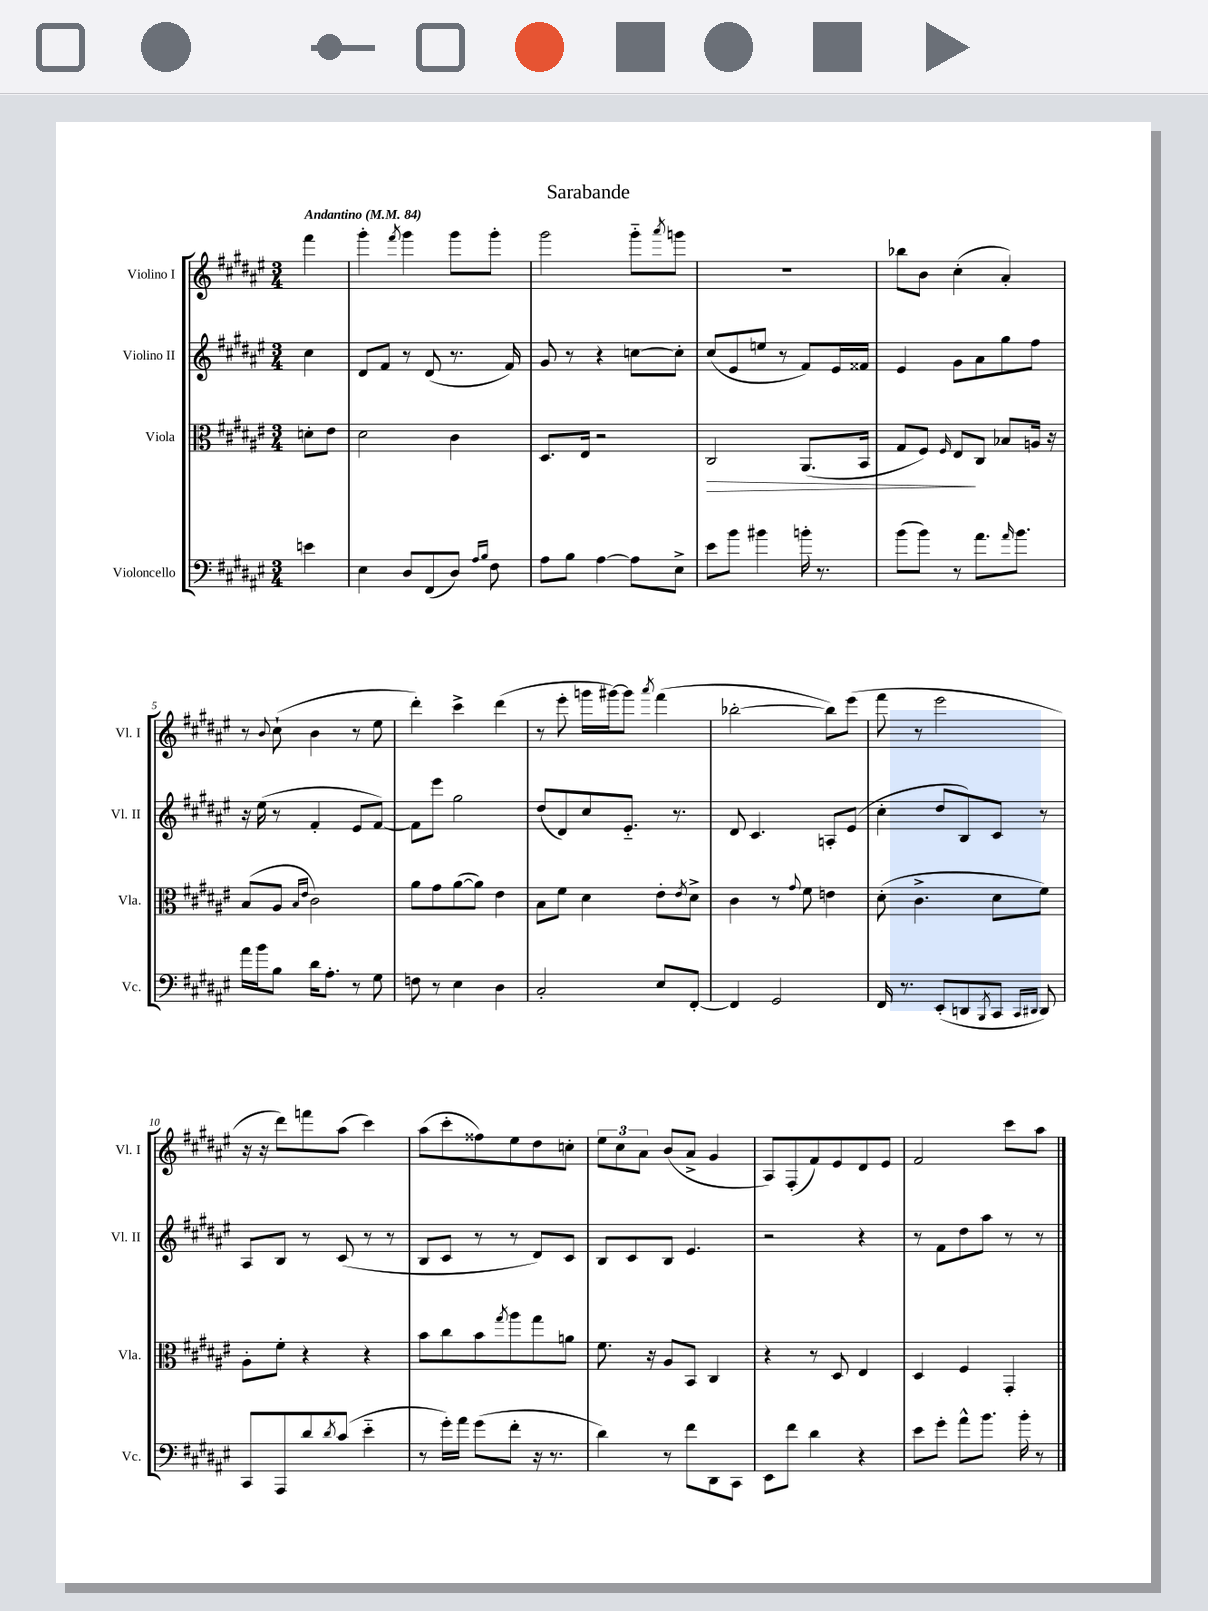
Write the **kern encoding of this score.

**kern	**kern	**kern	**kern
*staff4	*staff3	*staff2	*staff1
*clefF4	*clefC3	*clefG2	*clefG2
*k[f#c#g#d#a#e#]	*k[f#c#g#d#a#e#]	*k[f#c#g#d#a#e#]	*k[f#c#g#d#a#e#]
*M3/4	*M3/4	*M3/4	*M3/4
*MM84	*MM84	*MM84	*MM84
4e	8d'	4cc#	4fff#
.	8e#	.	.
=	=	=	=
4E#	2d#	8d#	4ggg#'
.	.	8f#	.
.	.	.	8qfff#
8D#	.	8r	4ggg#
(8FF#	.	(8d#	.
8D#)	4c#	8.r	8ggg#
16qqA#	.	.	.
16qqB	.	.	.
8F#	.	.	8ggg#'
.	.	16f#)	.
=	=	=	=
8A#	8.D#	8g#	2ggg#
8B	.	8r	.
.	16E#	.	.
[4A#	2r	4r	.
8A#]	.	[8cc	8ggg#'~
.	.	.	8qaaa#
8E#^	.	8cc']	8ggg
=	=	=	=
8e#	2C#	(8cc#	2.r
8b	.	8e#	.
4b#	.	8ee	.
.	.	8r	.
16b'	(8.AA#	8f#)	.
8.r	.	.	.
.	.	16e#	.
.	16BB	16f##	.
=	=	=	=
(8b	8G#	4e#	8bb-
8b)	8F#)	.	8b
.	16qqF#	.	.
8r	8E#	8g#	(4cc#'
8.a#	8C#	8a#	.
.	8B-	8gg#	4a#')
16qqa#	.	.	.
8.b	.	.	.
.	16A	8ff#	.
.	16r	.	.
=	=	=	=
16a#	(8B	16r	8r
16b	.	(16ee#	.
.	.	.	8qqb
8B	8A#	8r	(8cc#`
.	16qqB	.	.
.	16qqe#	.	.
16d#	2c#)	4f#'	4b
8.A#'	.	.	.
8r	.	8e#	8r
8G#	.	[8f#)	8ee#
=	=	=	=
8F	8a#	8f#]	4ddd#')
8r	8g#	8eee#	.
4E#	([8a#	2gg#	4ccc#^
.	8a#])	.	.
4D#	4e#	.	(4ddd#
=	=	=	=
2C#'	8B	(8dd#	8r
.	8f#	8d#)	8eee#'
.	4d#	8cc#	16ggg
.	.	.	[16ggg#)
.	.	8.e#'~	8ggg#]
.	.	.	8qaaa#
8E#	8e#'	.	(4fff#
.	.	8.r	.
.	8qe#	.	.
[8FF#'	8d#^	.	.
=	=	=	=
4FF#]	4c#	8d#	[2bb-'
.	.	4.c#	.
2GG#	8r	.	.
.	8qqg#	.	.
.	8f#	.	.
.	4e	8A'	8bb-])
.	.	(8e#	(8eee#
=	=	=	=
16FF#	(8d#'	4cc#'	8fff#
8.r	.	.	.
.	4.c#^	.	8r
(8EE#'	.	8dd#	2eee#
8DD	.	8B)	.
8qBBB	.	.	.
8CC#	8d#	8c#	.
16qqCC#	.	.	.
16qqDD#	.	.	.
8DD#)	8f#)	8r	.
=	=	=	=
8CC#	8A#'	8A#	16r
.	.	.	16r
8AAA#	8f#'	8B	8ddd#)
8d#	4r	8r	8fff
8qd#	.	.	.
(8c#	.	(8c#	(8aa#
4e#'~	4r	8r	4ccc#)
.	.	8r	.
=	=	=	=
8r	8b	8B	(8aa#
16g#')	8cc#	8c#	8ccc#'
16a#	.	.	.
(8g#	8b	8r	8ff##)
.	8qgg#	.	.
8f#'	8aa#	8r	8ee#
16r	8gg#	8d#)	8dd#
8.r	.	.	.
.	8a	8c#	8cc'
=	=	=	=
4d#)	8.f#	8B	12ee#
.	.	.	12cc#
.	.	8c#	.
.	.	.	12a#
.	16r	.	.
8r	8A#	8B	(8b
8f#	8BB	4.e#	8a#^
8DD#	4C#	.	4g#
8CC#	.	.	.
=	=	=	=
8EE#	4r	2r	8A#)
8f#	.	.	(8F#'
4d#	8r	.	8f#)
.	8D#	.	8e#
4r	4E#	4r	8d#
.	.	.	8e#
=	=	=	=
8e#	4D#	8r	2f#
8g#'	.	8f#	.
8a#^^	4F#	8dd#	.
8.b	.	8aa#	.
.	4GG#'	8r	8ccc#
16b'	.	.	.
8r	.	8r	8aa#
==	==	==	==
*-	*-	*-	*-
